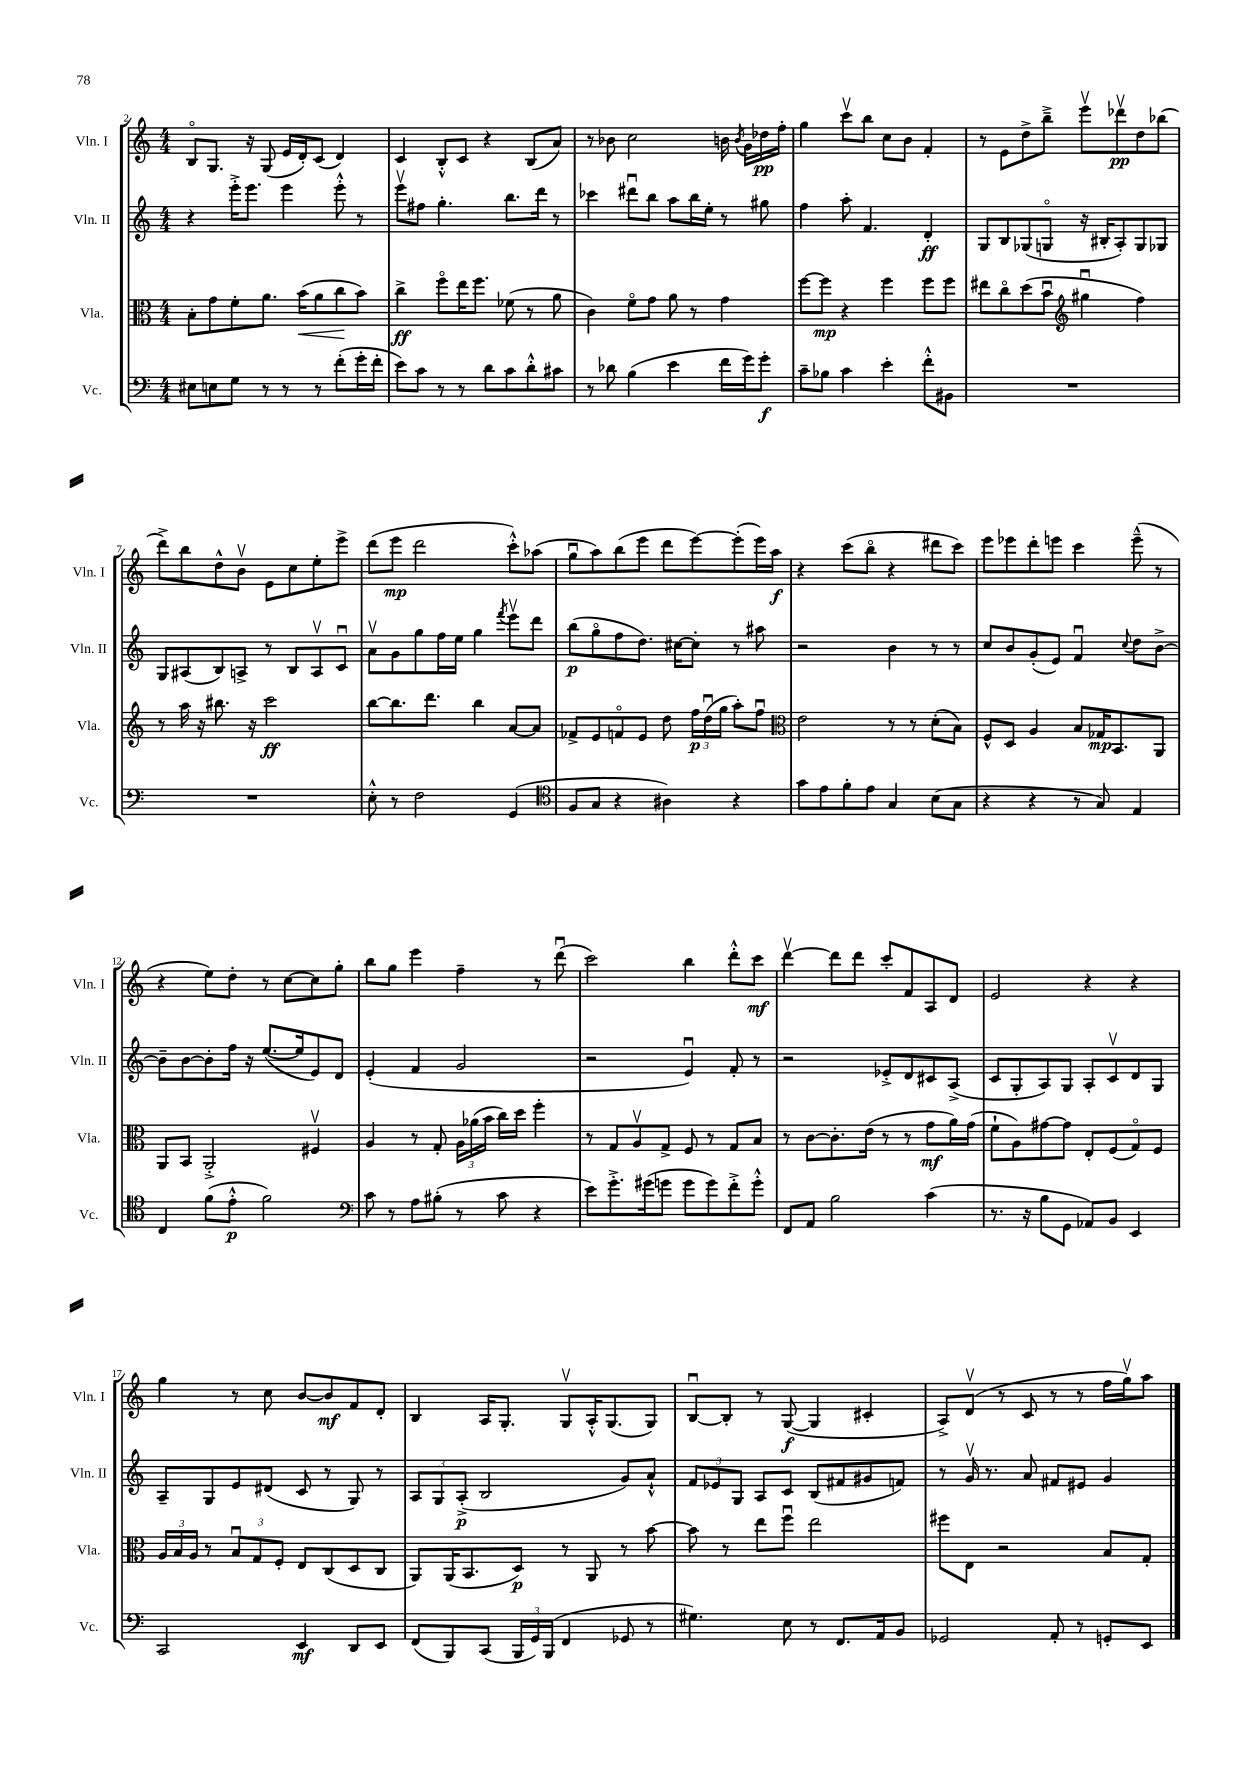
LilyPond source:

<<
\new StaffGroup <<
\new Staff = "s0" \with { instrumentName = "Vln. I" shortInstrumentName = "Vln. I" } {
    \clef treble \key c \major \numericTimeSignature \time 4/4
    \autoBeamOff b8[\flageolet g8.] r16 g8( e'16[ d'16-.) c'8]( d'4) |
    c'4 b8[-.-^ c'8] r4 b8[( a'8]) |
    r8 bes'8 c''2 b'16 \acciaccatura { b'8 } g'16[ des''16\pp f''16]-. |
    g''4 c'''8[\upbow b''8] c''8[ b'8] f'4-. |
    r8 e'8[ d''8-> b''8]---> e'''8[\upbow des'''8\upbow\pp d''8 bes''8]( |
    d'''8[->) b''8 d''8-^ b'8]\upbow e'8[ c''8 e''8-. e'''8]-> |
    d'''8[( e'''8]\mp d'''2 c'''8[-.-^) aes''8]( |
    g''8[\downbow a''8) b''8( e'''8] d'''8[ e'''8~) e'''8-.( e'''16) a''16]\f |
    r4 c'''8[( b''8]\flageolet r4 dis'''8[ c'''8]) |
    e'''8[ ees'''8 d'''8-. e'''8] c'''4 e'''8---^( r8 |
    r4 e''8[) d''8]-. r8 c''8[~ c''8 g''8]-. |
    b''8[ g''8] e'''4 f''4-- r8 d'''8\downbow( |
    c'''2) b''4 d'''8[-.-^ c'''8]\mf |
    d'''4~\upbow d'''8[ d'''8] c'''8[-. f'8 a8 d'8] |
    e'2 r4 r4 |
    g''4 r8 c''8 b'8[~ b'8\mf f'8 d'8]-. |
    b4 a16[ g8.]-. g8[\upbow a16-.-^ g8.( g8]) |
    b8[~\downbow b8]-. r8 g8~\f( g4 cis'4-. |
    a8[->) d'8]\upbow( r8 c'8 r8 r8 f''16[ g''16\upbow) a''8] \bar "|." |
}
\new Staff = "s1" \with { instrumentName = "Vln. II" shortInstrumentName = "Vln. II" } {
    \clef treble \key c \major \numericTimeSignature \time 4/4
    \autoBeamOff r4 e'''16[-.-> e'''8.] e'''4 e'''8-.-^ r8 |
    e'''8[\upbow fis''8] g''4.-. b''8.[ d'''16] r8 |
    ces'''4 dis'''8[\downbow b''8] a''8[ b''16 e''16]-. r8 gis''8 |
    f''4 a''8-. f'4. d'4-.\ff |
    g8[ b8 ges8( g8]\flageolet r16 bis16[-. a8-.) g8 ges8] |
    g8[ ais8( b8) a8]-> r8 b8[ a8\upbow c'8]\downbow |
    a'8[\upbow g'8 g''8 f''16 e''16] g''4 \acciaccatura { f'''8 } e'''8[\upbow d'''8] |
    b''8[\p( g''8\flageolet f''8 d''8.]) cis''16[~ cis''8]-. r8 ais''8 |
    r2 b'4 r8 r8 |
    c''8[ b'8 g'8-.( e'8]) f'4\downbow \appoggiatura { c''8 } d''8[ b'8]~-> |
    b'8[-- b'8~ b'8-. f''16] r16 e''8.[~( e''16 e'8) d'8] |
    e'4-.( f'4 g'2 |
    r2 e'4\downbow) f'8-. r8 |
    r2 ees'8[-.-> d'8 cis'8 a8]->( |
    c'8[ g8-. a8) g8] a8[-. c'8\upbow d'8 g8] |
    a8[-- g8 e'8 dis'8]( c'8 r8 g8) r8 |
    \tuplet 3/2 { a8[ g8 a8]-.->\p( } b2 g'8[) a'8]-!-^ |
    \tuplet 3/2 { f'8[ ees'8 g8] } a8[ c'8] b8[( fis'8 gis'8 f'8]) |
    r8 g'16\upbow r8. a'8 fis'8[ eis'8] g'4 \bar "|." |
}
\new Staff = "s2" \with { instrumentName = "Vla." shortInstrumentName = "Vla." } {
    \clef alto \key c \major \numericTimeSignature \time 4/4
    \autoBeamOff b8[-. g'8 f'8-. a'8.] b'16[\<( a'8 c''8\! b'8]) |
    c''4->\ff f''8[\flageolet e''16 f''8.] fes'8( r8 a'8 |
    c'4) f'8[\flageolet g'8] a'8 r8 g'4 |
    f''8[~ f''8]\mp r4 f''4 f''8[ f''8] |
    eis''8[ c''8\flageolet d''8( b'8]\downbow \clef treble gis''4\downbow f''4) |
    r8 a''16 r16 bis''8. r16 c'''2\ff |
    b''8[~ b''8. d'''8.] b''4 a'8[~ a'8] |
    fes'8[-> e'8 f'8\flageolet e'8] d''8 \tuplet 3/2 { f''16[\p d''16\downbow( g''16] } a''8[-.) f''8]\downbow |
    \clef alto e'2 r8 r8 d'8[-.( b8]) |
    f8[-^ d8] a4 b8[ ges16\mp b,8. a,8] |
    a,8[ b,8] a,2-.-> fis4\upbow |
    a4 r8 g8-. \tuplet 3/2 { a16[ aes'16( b'16] } c''16[) d''16] f''4-. |
    r8 g8[ a8\upbow g8]-> f8 r8 g8[ b8] |
    r8 c'8[~ c'8.-. e'16]( r8 r8 g'8[\mf a'16) g'16]( |
    f'8[-! a8) gis'8~ gis'8] e8[-. f8( g8\flageolet) f8] |
    \tuplet 3/2 { a16[ b16 a16] } r8 \tuplet 3/2 { b8[\downbow g8 f8]-. } e8[ c8( d8 c8] |
    a,8[) a,16( b,8. d8]\p) r8 a,8 r8 b'8~ |
    b'8 r8 e''8[ f''8]\downbow e''2 |
    fis''8[ e8] r2 b8[ g8]-. \bar "|." |
}
\new Staff = "s3" \with { instrumentName = "Vc." shortInstrumentName = "Vc." } {
    \clef bass \key c \major \numericTimeSignature \time 4/4
    \autoBeamOff eis8[ e8 g8] r8 r8 r8 f'8[-.( g'16-. f'16]-. |
    e'8[) c'8] r8 r8 d'8[ c'8 d'8-.-^ cis'8] |
    r8 des'8 b4( e'4 f'16[ g'16) g'8]-.\f |
    c'8[-- bes8] c'4 e'4-. f'8[-.-^ bis,8] |
    R1 |
    R1 |
    e8-.-^ r8 f2 g,4( |
    \clef tenor f8[ g8] r4 ais4) r4 |
    g'8[ e'8 f'8-. e'8] g4 b8[( g8] |
    r4 r4 r8 g8) e4 |
    c4 f'8[( e'8]-.-^\p f'2) |
    \clef bass c'8 r8 a8[ bis8]-.( r8 c'8 r4 |
    e'8[) g'8.-.-> gis'16( g'8] g'8[ g'8) f'8-.-> g'8]-.-^ |
    f,8[ a,8] b2 c'4( |
    r8. r16 b8[ g,8] aes,8[) b,8] e,4 |
    c,2 e,4\mf d,8[ e,8] |
    f,8[( b,,8) c,8]( \tuplet 3/2 { b,,16[ g,16) b,,16]( } f,4 ges,8 r8 |
    gis4.) e8 r8 f,8.[ a,16 b,8] |
    ges,2 a,8-. r8 g,8[-. e,8] \bar "|." |
}
>>
>>
\layout { \context { \Score currentBarNumber = #2 } }
